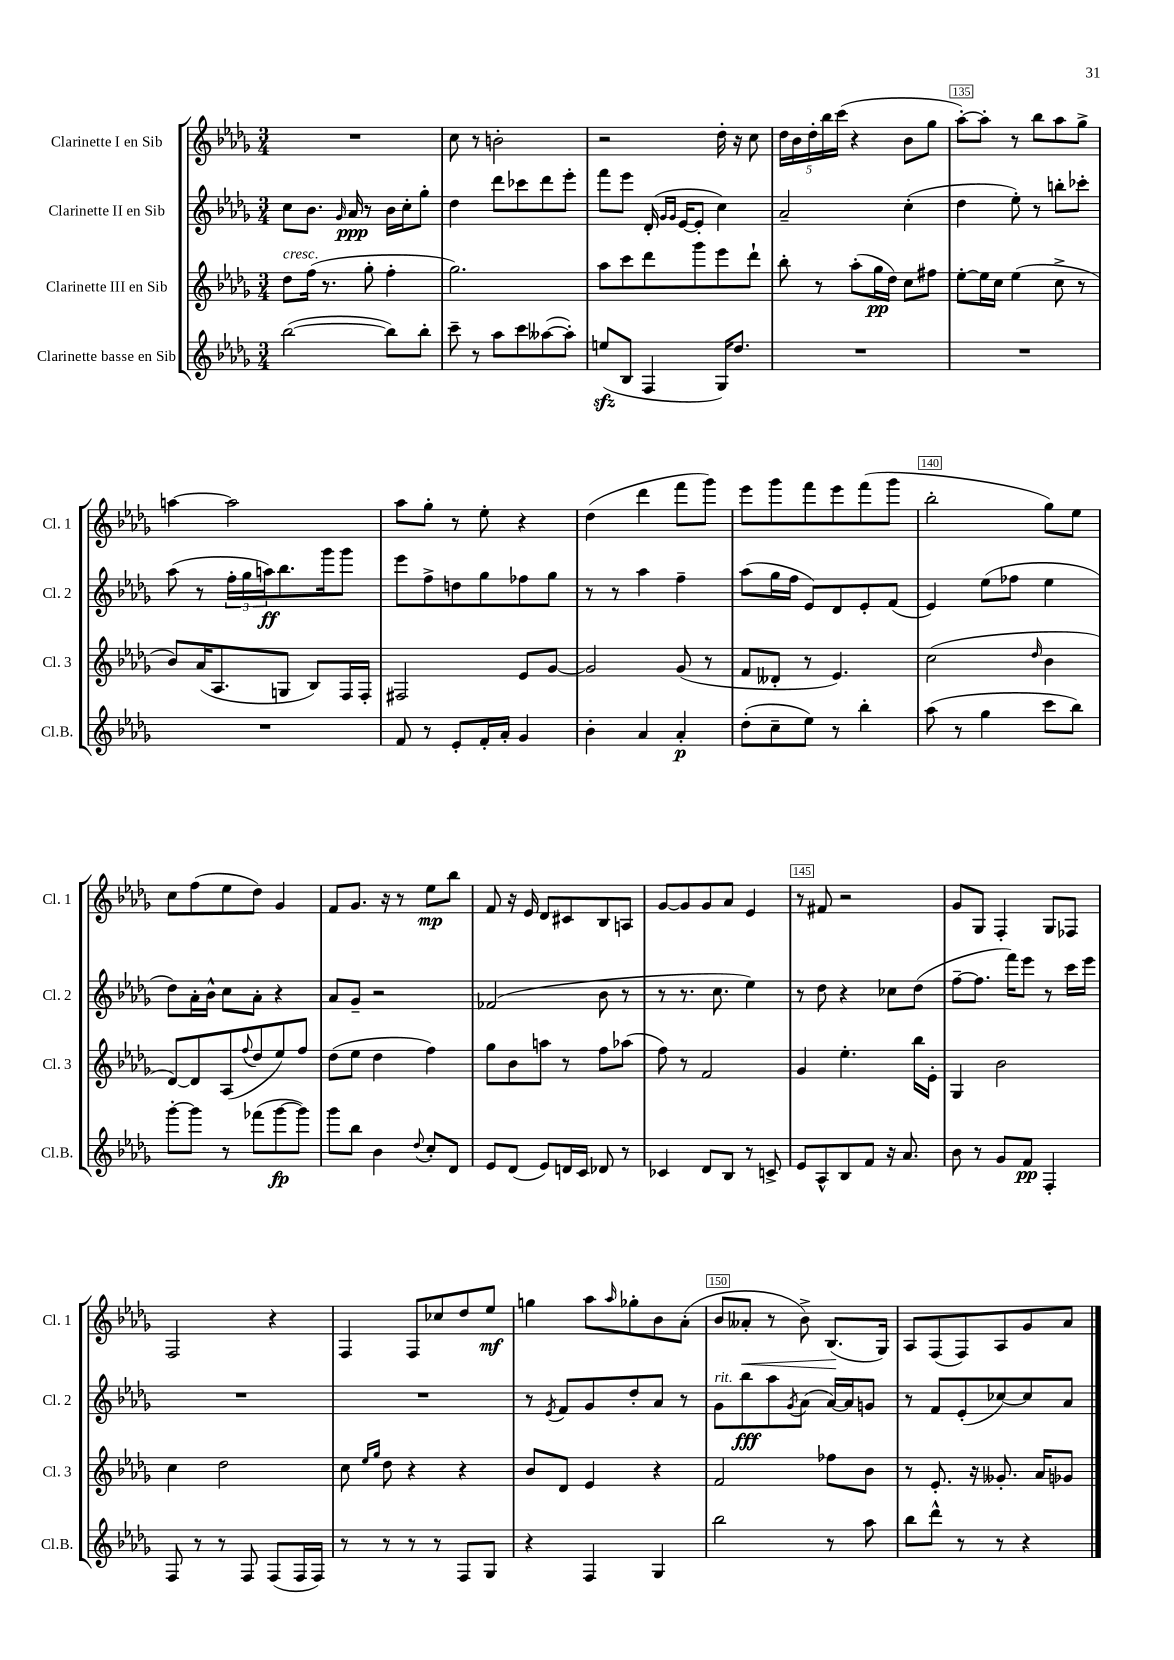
<<
\new StaffGroup <<
\new Staff = "s0" \with { instrumentName = "Clarinette I en Sib" shortInstrumentName = "Cl. 1" } {
    \clef treble \key des \major \numericTimeSignature \time 3/4
    R2. |
    c''8 r8 b'2-. |
    r2 des''16-. r16 c''8 |
    \tuplet 5/4 { des''16 bes'16 des''16-. bes''16 c'''16( } r4 bes'8 ges''8 |
    aes''8~-.) aes''8-. r8 bes''8 aes''8 ges''8-> |
    a''4~ a''2 |
    aes''8 ges''8-. r8 ees''8-. r4 |
    des''4( des'''4 f'''8 ges'''8) |
    ees'''8 ges'''8 f'''8 ees'''8 f'''8( ges'''8 |
    bes''2-. ges''8) ees''8 |
    c''8 f''8( ees''8 des''8) ges'4 |
    f'8 ges'8. r16 r8 ees''8\mp bes''8 |
    f'8 r16 ees'16 des'8 cis'8 bes8 a8 |
    ges'8~ ges'8 ges'8 aes'8 ees'4 |
    r8 fis'8 r2 |
    ges'8 ges8 f4-. ges8 fes8 |
    f2 r4 |
    f4 f8 ces''8 des''8 ees''8\mf |
    g''4 aes''8 \grace { aes''16 } ges''8-. bes'8 aes'8-.( |
    bes'8 aeses'8-.\< r8 bes'8->) bes8.\!( ges16) |
    aes8 f8( f8) aes8 ges'8 aes'8 \bar "|." |
}
\new Staff = "s1" \with { instrumentName = "Clarinette II en Sib" shortInstrumentName = "Cl. 2" } {
    \clef treble \key des \major \numericTimeSignature \time 3/4
    c''8 bes'8. \grace { ges'16 } aes'16\ppp r8 bes'16 c''16-. ges''8-. |
    des''4 des'''8 ces'''8 des'''8 ees'''8-. |
    f'''8 ees'''8 des'16-.( \grace { ges'16 ges'16 } ees'16~ ees'8-. c''4) |
    aes'2-- c''4-.( |
    des''4 ees''8-.) r8 b''8-. ces'''8-. |
    aes''8( r8 \tuplet 3/2 { f''16-. ges''16 a''16\ff) } bes''8. ges'''16 ges'''8 |
    ees'''8 f''8-> d''8 ges''8 fes''8 ges''8 |
    r8 r8 aes''4 f''4-- |
    aes''8( ges''16 f''16 ees'8) des'8 ees'8-. f'8( |
    ees'4) ees''8( fes''8 ees''4 |
    des''8) aes'16-. bes'16-^ c''8 aes'8-. r4 |
    aes'8 ges'8-- r2 |
    fes'2( bes'8 r8 |
    r8 r8. c''8. ees''4) |
    r8 des''8 r4 ces''8 des''8( |
    f''8~-- f''8. f'''16) ees'''8 r8 c'''16 ees'''16 |
    R2. |
    R2. |
    r8 \acciaccatura { ees'8 } f'8 ges'8 des''8-. aes'8 r8 |
    ges'8^\markup { \italic "rit." } bes''8\fff aes''8 \acciaccatura { ges'8 } aes'8( aes'16~) aes'16 g'8 |
    r8 f'8 ees'8-.( ces''8~) ces''8 aes'8 \bar "|." |
}
\new Staff = "s2" \with { instrumentName = "Clarinette III en Sib" shortInstrumentName = "Cl. 3" } {
    \clef treble \key des \major \numericTimeSignature \time 3/4
    des''8^\markup { \italic "cresc." } f''16( r8. ges''8-. f''4-. |
    ges''2.) |
    aes''8 c'''8 des'''8 ges'''8 ees'''8 des'''8-! |
    bes''8-. r8 aes''8-.( ges''16\pp des''16) c''8 fis''8 |
    ees''8~-. ees''16 c''16 ees''4( c''8-> r8 |
    bes'8) aes'16( aes8. g8 bes8) f16 f16-. |
    fis2 ees'8 ges'8~ |
    ges'2 ges'8( r8 |
    f'8 deses'8-. r8 ees'4.) |
    c''2( \grace { des''16 } bes'4 |
    des'8~) des'8 aes8( \appoggiatura { f''8 } des''8 ees''8) f''8 |
    des''8( ees''8 des''4 f''4) |
    ges''8 bes'8 a''8 r8 f''8 aes''8( |
    f''8) r8 f'2 |
    ges'4 ees''4.-. bes''16 ees'16-. |
    ges4 bes'2 |
    c''4 des''2 |
    c''8 \grace { ees''16 ges''16 } des''8 r4 r4 |
    bes'8 des'8 ees'4 r4 |
    f'2 fes''8 bes'8 |
    r8 ees'8.-. r16 geses'8.-. aes'16 ges'8 \bar "|." |
}
\new Staff = "s3" \with { instrumentName = "Clarinette basse en Sib" shortInstrumentName = "Cl.B." } {
    \clef treble \key des \major \numericTimeSignature \time 3/4
    bes''2~( bes''8) bes''8-. |
    c'''8-- r8 aes''8 c'''8 aeses''8~( aeses''8-.) |
    e''8\sfz( bes8 f4 ges16) des''8. |
    R2. |
    R2. |
    R2. |
    f'8 r8 ees'8-. f'16-. aes'16-. ges'4 |
    bes'4-. aes'4 aes'4-.\p |
    des''8-.( c''8-- ees''8) r8 bes''4-. |
    aes''8( r8 ges''4 c'''8 bes''8) |
    ges'''8~-. ges'''8 r8 fes'''8( ges'''8~\fp ges'''8) |
    ges'''8 bes''8 bes'4 \appoggiatura { des''8 } c''8-. des'8 |
    ees'8 des'8( ees'8) d'16 c'16 des'8 r8 |
    ces'4 des'8 bes8 r8 c'8-> |
    ees'8 aes8-^ bes8 f'8 r16 aes'8. |
    bes'8 r8 ges'8 f'8\pp f4-. |
    f8 r8 r8 f8 f8( f16 f16) |
    r8 r8 r8 r8 f8 ges8 |
    r4 f4 ges4 |
    bes''2 r8 aes''8 |
    bes''8 des'''8-^ r8 r8 r4 \bar "|." |
}
>>
>>
\layout { \context { \Score currentBarNumber = #131 \override BarNumber.break-visibility = ##(#f #t #t) barNumberVisibility = #(every-nth-bar-number-visible 5) \override BarNumber.stencil = #(make-stencil-boxer 0.1 0.3 ly:text-interface::print) } }
